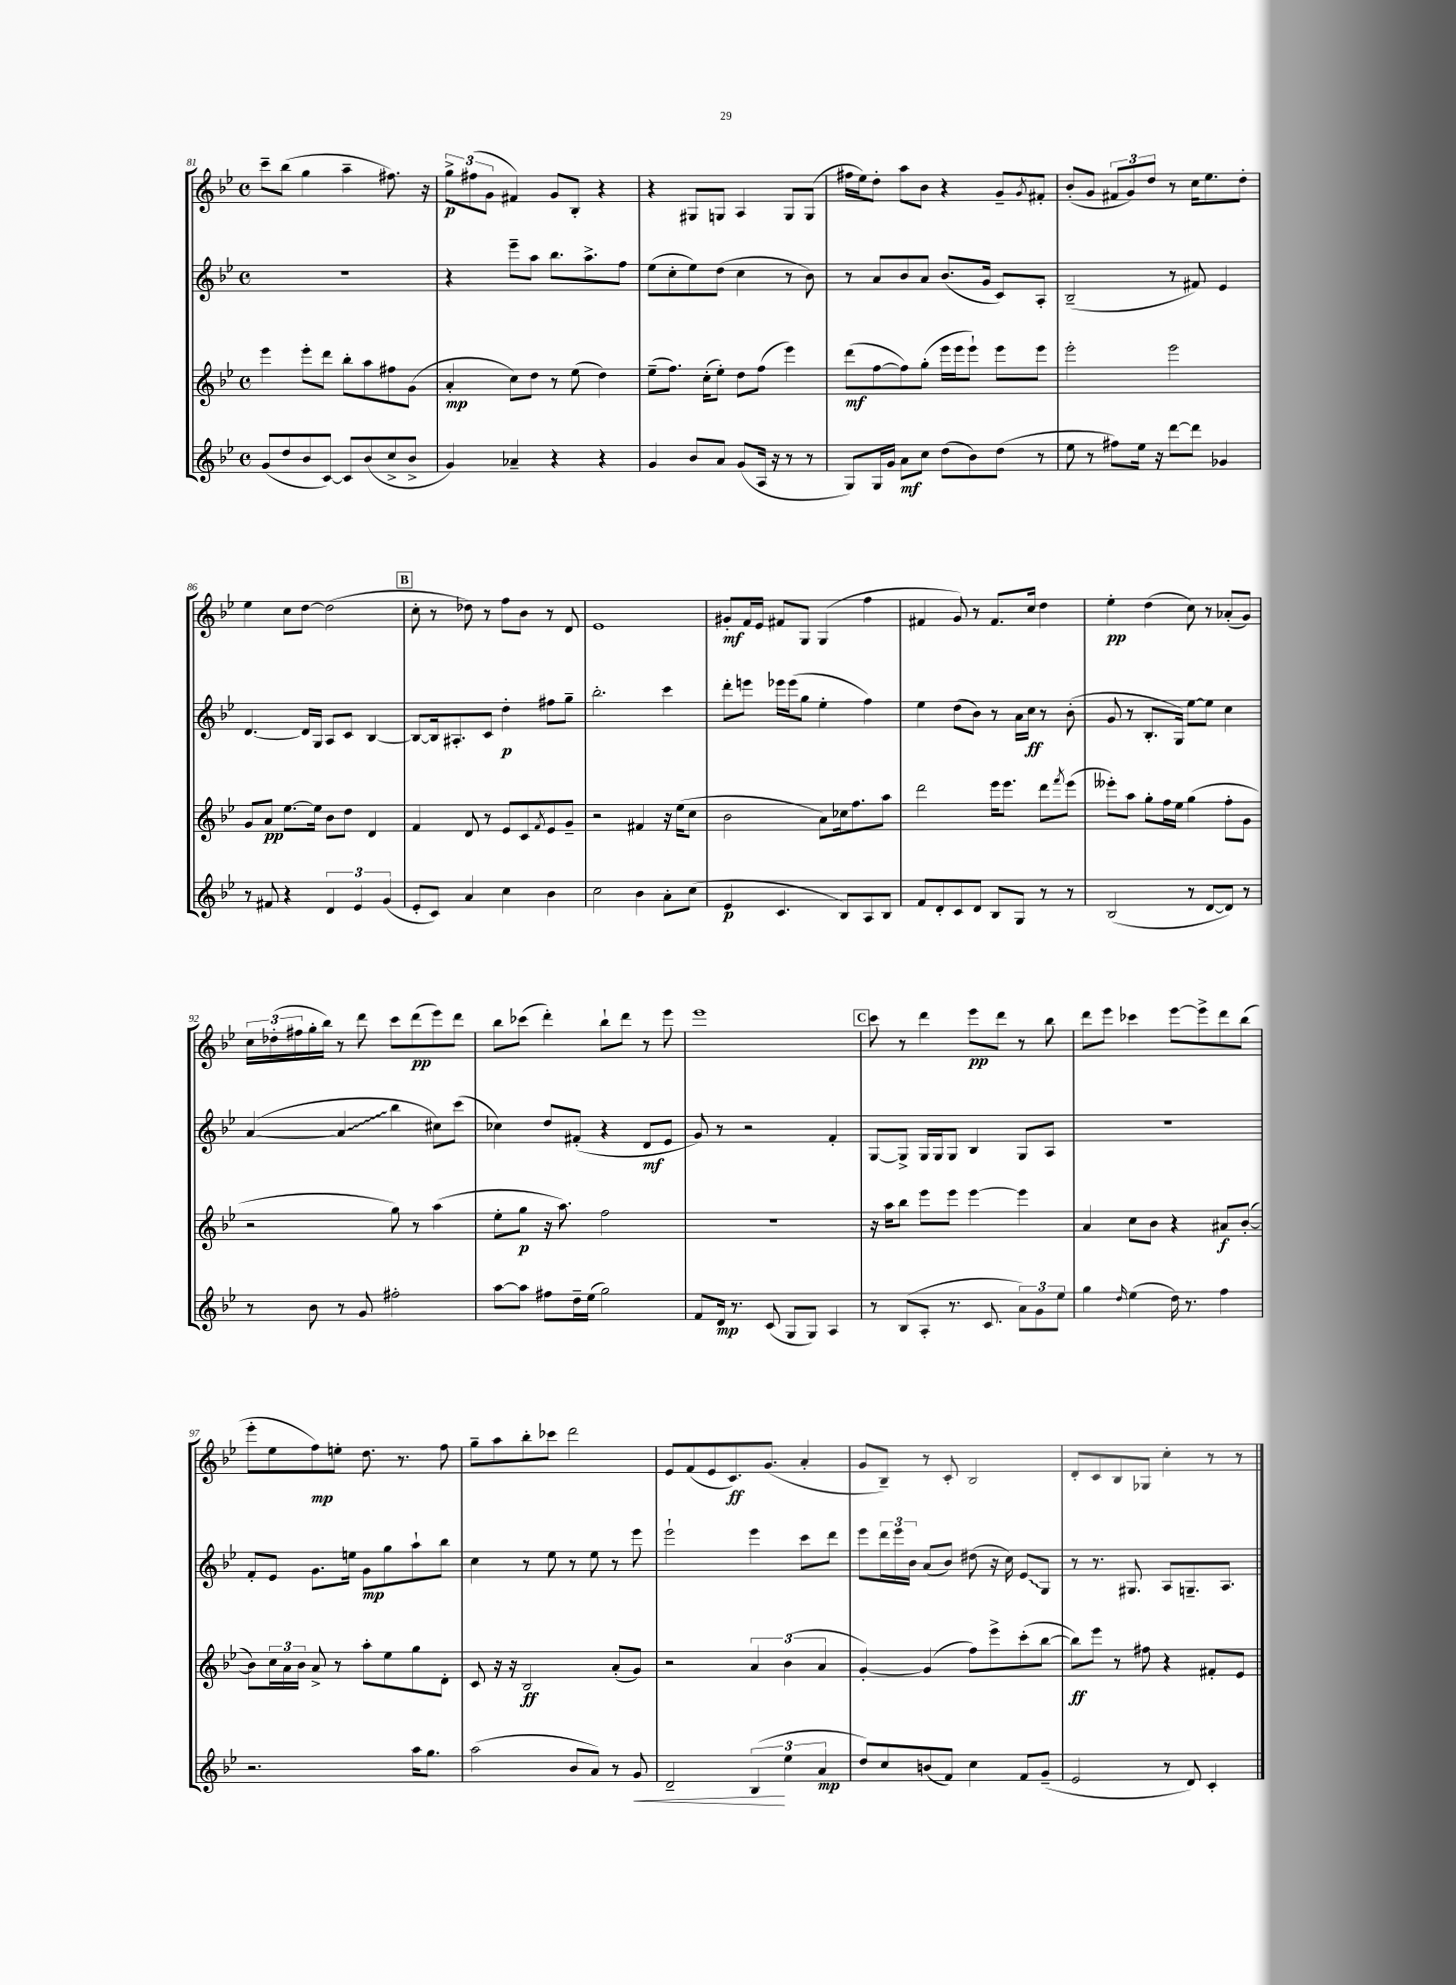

**kern	**kern	**kern	**kern
*staff4	*staff3	*staff2	*staff1
*clefG2	*clefG2	*clefG2	*clefG2
*k[b-e-]	*k[b-e-]	*k[b-e-]	*k[b-e-]
*M4/4	*M4/4	*M4/4	*M4/4
*met(c)	*met(c)	*met(c)	*met(c)
(8g	4eee-	1r	8ccc~
8dd	.	.	(8bb-
8b-	8eee-'	.	4gg
[8c)	8ddd	.	.
8c]	8bb-'	.	4aa~
(8b-	8aa	.	.
8cc^	8ff#	.	8.ff#)
8b-^	(8g	.	.
.	.	.	16r
=	=	=	=
4g)	4a'	4r	12gg^
.	.	.	(12ff#
.	.	.	12g
4a-~	8cc)	8eee-~	4f#)
.	8dd	8aa	.
4r	8r	8.bb-	8g
.	(8ee-	.	8B-'
.	.	8.aa^	.
4r	4dd)	.	4r
.	.	8ff	.
=	=	=	=
4g	(8ee-~	(8ee-	4r
.	8.ff)	8cc'	.
8b-	.	8ee-)	8G#
.	(16cc'	.	.
8a	8ee-')	(8dd	8G
(8g	8dd	4cc	4A
16A	(8ff	.	.
16r	.	.	.
8r	4eee-)	8r	8G
8r	.	8b-)	(8G
=	=	=	=
8G)	(8ddd	8r	16ff#
.	.	.	16ee-)
16G	[8ff	8a	8dd'
16g	.	.	.
8a	8ff])	8b-	8aa
8cc	(8gg'	8a	8b-
(8dd	16eee-	(8.b-	4r
.	16eee-	.	.
8b-)	8eee-`)	.	.
.	.	16g	.
(8dd	8eee-	8c)	8g~
.	.	.	8qg
8r	8eee-	8A'	8f#'
=	=	=	=
8ee-	2eee-'	(2B-~	(8b-'
8r	.	.	8g
8ff#)	.	.	12f#
.	.	.	12g)
16ee-	.	.	.
.	.	.	12dd
16r	.	.	.
[8ddd	2eee-	8r	8r
8ddd]	.	8f#)	16cc
.	.	.	8.ee-
4g-	.	4e-	.
.	.	.	8dd'
=	=	=	=
8r	8g	[4.d	4ee-
8f#	8a	.	.
4r	[8.ee-	.	8cc
.	.	16d]	[8dd
.	16ee-]	16G	.
6d	8b-	8A	(2dd]
.	8dd	8c	.
6e-	.	.	.
.	4d	[4B-	.
(6g	.	.	.
=	=	=	=
8e-'	4f	8B-_	8cc'
8c)	.	16B-]	8r
.	.	8.A#'	.
4a	8d	.	8dd-)
.	8r	8c	8r
4cc	8e-	4dd'	8ff
.	8c	.	8b-
.	8qf	.	.
4b-	8e-	8ff#	8r
.	8g~	8gg~	8d
=	=	=	=
2cc	2r	2.bb-'	1e-
4b-	4f#	.	.
8a'	16r	4ccc	.
.	(16ee-	.	.
(8cc	8cc	.	.
=	=	=	=
4e-	2b-	8ddd'	8g#'
.	.	8eee	16f
.	.	.	16e-
4.c	.	16eee-	8f#
.	.	(16eee-	.
.	.	8gg	8G
.	8a)	4ee-'	(4G
8B-)	16cc-	.	.
.	8.ff	.	.
8A	.	4ff)	4ff
8B-	8aa	.	.
=	=	=	=
8f	2ddd	4ee-	4f#
8d'	.	.	.
8c	.	(8dd	8g)
8d	.	8b-)	8r
8B-	16eee-	8r	8.f#
.	8.eee-	.	.
8G	.	16a	.
.	.	16cc	16cc
8r	8ddd	8r	4dd
.	8qfff	.	.
8r	(8eee-	(8b-'	.
=	=	=	=
(2B-	8eee--')	8g	4ee-'
.	8aa	8r	.
.	8gg'	8.B-'	(4dd
.	16ff	.	.
.	16ee-	16G)	.
8r	(4gg	[8ee-	8cc)
[8d	.	8ee-]	8r
8d])	8ff'	4cc	(8a-'
8r	8g	.	8g)
=	=	=	=
8r	2r	([4a	24cc
.	.	.	(24dd-'
.	.	.	24ff#
8b-	.	.	16gg'
.	.	.	16bb-)
8r	.	4a]	8r
8g	.	.	8ddd
2ff#'	8gg)	4bb-	8ccc
.	8r	.	(8ddd
.	(4aa	8cc#)	8eee-)
.	.	(8ccc	8ddd
=	=	=	=
[8aa	8ee-'	4cc-)	8bb-
8aa]	8gg	.	(8ccc-
8ff#	16r	8dd	4ddd')
.	8.aa)	.	.
16dd~	.	(8f#'	.
(16ee-	.	.	.
2gg)	2ff	4r	8bb-`
.	.	.	8ddd
.	.	8d	8r
.	.	8e-	8eee-
=	=	=	=
8f	1r	8g)	1eee-
16d	.	8r	.
8.r	.	.	.
.	.	2r	.
(8c	.	.	.
8G	.	.	.
8G)	.	.	.
4A	.	4f'	.
=	=	=	=
8r	16r	[8G	8ccc
.	16aa	.	.
(8B-	8bb-	8G^]	8r
8A'	8eee-	16G	4ddd
.	.	16G	.
8.r	8eee-	8G	.
.	[4eee-	4B-	8eee-
8.c	.	.	.
.	.	.	8ddd
12a)	4eee-]	8G	8r
12g	.	.	.
.	.	8A	8bb-
12ee-	.	.	.
=	=	=	=
4gg	4a	1r	8ddd
.	.	.	8eee-
16qqdd	.	.	.
(4ee-	8cc	.	4ccc-
.	8b-	.	.
16dd)	4r	.	[8eee-
8.r	.	.	.
.	.	.	8eee-^]
4ff	8a#	.	8ddd
.	([8b-'	.	(8bb-
=	=	=	=
2.r	8b-])	8f'	8eee-'
.	24cc	8e-	8ee-
.	24a	.	.
.	24b-	.	.
.	8a^	8.g	8ff)
.	8r	.	8ee'
.	.	16ee	.
.	8aa'	8g	8.dd
.	8ee-	8gg	.
.	.	.	8.r
16aa	8gg	8aa`	.
8.gg	.	.	.
.	8d'	8bb-	8ff
=	=	=	=
(2aa	8c	4cc	8gg~
.	16r	.	8aa
.	16r	.	.
.	2B-	8r	8bb-'
.	.	8ee-	8ccc-
8b-	.	8r	2ddd
8a)	.	8ee-	.
8r	(8a'	8r	.
8g	8g)	8eee-	.
=	=	=	=
2d~	2r	2eee-`	8e-
.	.	.	(8f
.	.	.	8e-
.	.	.	8.c)
(6B-	6a	4eee-	.
.	.	.	(8.g
6ee-	(6b-	.	.
.	.	8ccc	4a'
6a	6a	.	.
.	.	8ddd	.
=	=	=	=
8dd)	[4g')	8eee-	8g
8cc	.	24ddd	8B-~)
.	.	24eee-	.
.	.	24b-	.
(8b	(4g]	(8a	8r
8f)	.	8b-)	8c'
4cc	8ff)	(8dd#	2B-
.	8eee-^	16r	.
.	.	16cc)	.
8f	(8ccc'	8e-	.
(8g~	[8bb-	8G	.
=	=	=	=
2e-	8bb-])	8r	8d'
.	8eee-	8.r	8c
.	8r	.	8B-
.	.	8.G#	.
.	8ff#	.	8G-
8r	4r	8A	4cc'
8d)	.	8.G~	.
4c'	8f#'	.	8r
.	.	8.A	.
.	8e-	.	8r
==	==	==	==
*-	*-	*-	*-
